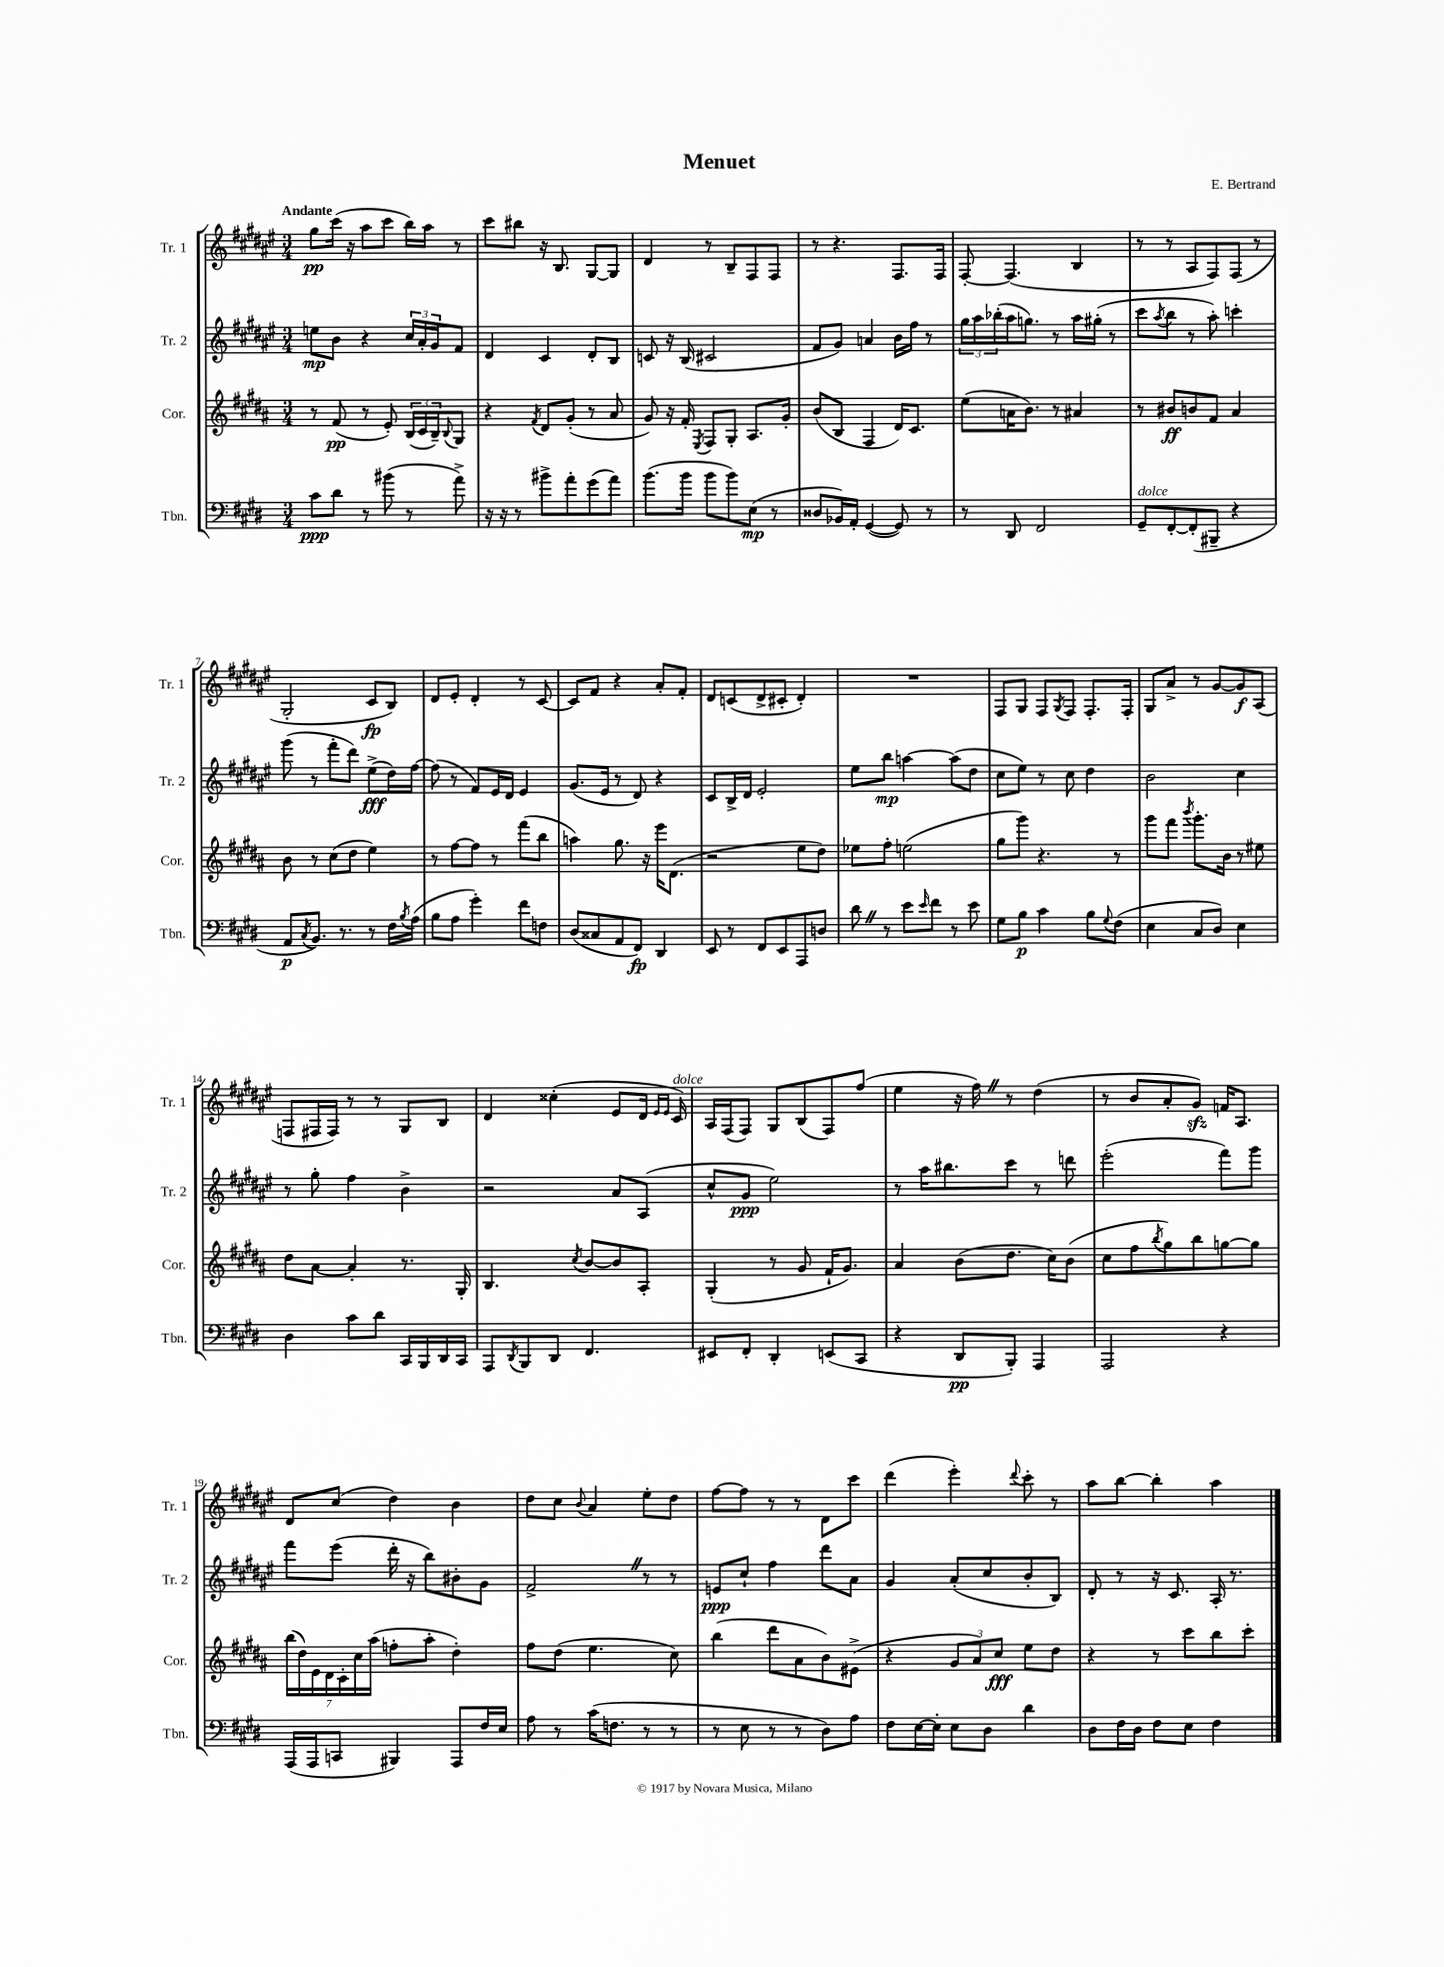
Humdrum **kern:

**kern	**dynam	**kern	**dynam	**kern	**dynam	**kern	**dynam
*part4	*part4	*part3	*part3	*part2	*part2	*part1	*part1
*staff4	*staff4	*staff3	*staff3	*staff2	*staff2	*staff1	*staff1
*I"Tbn.	*	*I"Cor.	*	*I"Tr. 2	*	*I"Tr. 1	*
*I'Tbn.	*	*I'Cor.	*	*I'Tr. 2	*	*I'Tr. 1	*
*clefF4	*	*clefG2	*	*clefG2	*	*clefG2	*
*k[f#c#g#d#]	*	*k[f#c#g#d#a#]	*	*k[f#c#g#d#a#e#]	*	*k[f#c#g#d#a#e#]	*
*M3/4	*	*M3/4	*	*M3/4	*	*M3/4	*
=1	=1	=1	=1	=1	=1	=1	=1
!	!	!	!	!	!	!LO:TX:a:B:t=Andante	!
8c#\L	ppp	8r	.	8een\L	mp	8gg#\L	pp
8d#\J	.	(8f#/	pp	8b\J	.	(16ccc#\Jk	.
.	.	.	.	.	.	16r	.
8r	.	8r	.	4r	.	8aa#\L	.
(8b#X\	.	8e'/)	.	.	.	8ccc#\J	.
8r	.	(24B/LL	.	24cc#/LL	.	16bb\LL)	.
.	.	24c#/	.	24a#'/	.	.	.
.	.	.	.	.	.	16aa#\JJ	.
.	.	24B~/J)	.	24g#/J	.	.	.
.	.	8qqB/	.	.	.	.	.
8a^\)	.	8G#/J	.	8f#/J	.	8r	.
=2	=2	=2	=2	=2	=2	=2	=2
16r	.	4r	.	4d#/	.	8ccc#\L	.
16r	.	.	.	.	.	.	.
8r	.	.	.	.	.	8bb#X\J	.
.	.	8qf#/	.	.	.	.	.
8b#X^\L	.	8d#/L	.	4c#/	.	16r	.
.	.	.	.	.	.	8.B/	.
8a'\	.	(8g#'/J	.	.	.	.	.
(8g#\	.	8r	.	8d#'/L	.	[8G#/L	.
8a\J)	.	8a#/	.	8B/J	.	8G#/J]	.
=3	=3	=3	=3	=3	=3	=3	=3
(8.b\L	.	8g#/)	.	8cn/	.	4d#/	.
.	.	16r	.	16r	.	.	.
16b\Jk	.	16f#'/	.	(16B/	.	.	.
.	.	8qE/	.	.	.	.	.
8b\L	.	8F#/L	.	2c#X/	.	8r	.
8b\)	.	8G#'/J	.	.	.	8B~/L	.
(8E\J	mp	8.A#/L	.	.	.	8F#/	.
8r	.	.	.	.	.	8F#/J	.
.	.	16g#'/Jk	.	.	.	.	.
=4	=4	=4	=4	=4	=4	=4	=4
8D##X/L	.	(8b/L	.	8f#/L	.	8r	.
16BB-X/L)	.	8B/J	.	8g#/J)	.	4.r	.
16AA'/JJ	.	.	.	.	.	.	.
([4GG#/	.	4F#/	.	4an/	.	.	.
8GG#/])	.	16d#/KL)	.	16b\LL	.	8.F#/L	.
.	.	8.c#/J	.	16ff#\JJ	.	.	.
8r	.	.	.	8r	.	.	.
.	.	.	.	.	.	16F#/Jk	.
=5	=5	=5	=5	=5	=5	=5	=5
8r	.	(8ee\L	.	24gg#\LL	.	[8F#'/	.
.	.	.	.	24aa#\	.	.	.
.	.	.	.	(24bb-X'\	.	.	.
8DD#/	.	16an\K	.	16aa#\J	.	(4.F#/]	.
.	.	8.b\J)	.	8.ggn\J)	.	.	.
2FF#/	.	.	.	.	.	.	.
.	.	8r	.	8r	.	.	.
.	.	4a#X/	.	16aa#\LL	.	4B/	.
.	.	.	.	(16gg#X'\JJ	.	.	.
.	.	.	.	8r	.	.	.
=6	=6	=6	=6	=6	=6	=6	=6
!LO:TX:a:i:t=dolce	!	!	!	!	!	!	!
8GG#~/L	.	8r	.	8ccc#\L	.	8r	.
.	.	.	.	8qaa#/	.	.	.
[8FF#'/	.	8b#X/L	ff	8bb\J	.	8r	.
(8FF#'/]	.	8bn/	.	8r	.	8A#/L	.
8BBB#X~/J	.	8f#/J	.	8aa#'\)	.	8F#/)	.
4r	.	4a#/	.	4cccn'\	.	(8F#/J	.
.	.	.	.	.	.	8r	.
!!LO:LB:g=z
=7	=7	=7	=7	=7	=7	=7	=7
8AA/L	p	8b\	.	(8ggg#\	.	2G#'/	.
8qC#/	.	.	.	.	.	.	.
8.BB/J)	.	8r	.	8r	.	.	.
.	.	(8cc#\L	.	8fff#'\L	.	.	.
8.r	.	.	.	.	.	.	.
.	.	8dd#\J	.	8ddd#\J)	.	.	.
8r	.	4ee\)	.	(8ee#^\L	fff	8c#/L	fp
16F#\LL	.	.	.	16dd#\L)	.	8B/J)	.
8qB/	.	.	.	.	.	.	.
(16A\JJ	.	.	.	[16ff#\JJ	.	.	.
=8	=8	=8	=8	=8	=8	=8	=8
8B\L	.	8r	.	(8ff#\]	.	8d#/L	.
8A\J	.	[8ff#\L	.	8r	.	8e#'/J	.
4g#'\)	.	8ff#\J]	.	8f#/L)	.	4d#'/	.
.	.	8r	.	16e#/L	.	.	.
.	.	.	.	16d#/JJ	.	.	.
8f#\L	.	(8fff#\L	.	4e#/	.	8r	.
8Fn\J	.	8bb\J	.	.	.	[8c#/	.
=9	=9	=9	=9	=9	=9	=9	=9
(8D#/L	.	4aan\)	.	(8.g#/L	.	8c#/L]	.
8C##X/	.	.	.	.	.	8f#/J	.
.	.	.	.	16e#/Jk	.	.	.
8AA/	.	8.gg#\	.	8r	.	4r	.
8FF#/J)	fp	.	.	8d#/)	.	.	.
.	.	16r	.	.	.	.	.
4DD#/	.	16eee\KL	.	4r	.	8a#'/L	.
.	.	(8.d#\J	.	.	.	.	.
.	.	.	.	.	.	8f#'/J	.
=10	=10	=10	=10	=10	=10	=10	=10
8EE/	.	2r	.	8c#/L	.	8d#/L	.
8r	.	.	.	16B^/L	.	(8cn/	.
.	.	.	.	16d#/JJ	.	.	.
8FF#/L	.	.	.	2e#'/	.	8d#^/	.
8EE/	.	.	.	.	.	8c#X'/J	.
8AAA/	.	8ee\L	.	.	.	4d#'/)	.
8Dn/J	.	8dd#\J)	.	.	.	.	.
=11	=11	=11	=11	=11	=11	=11	=11
8d#Z\	.	8ee-X\L	.	8ee#\L	.	2.r	.
8r	.	8ff#'\J	.	8bb\J	mp	.	.
8e\L	.	(2een\	.	[4aan\	.	.	.
16qqe/	.	.	.	.	.	.	.
8f#\J	.	.	.	.	.	.	.
8r	.	.	.	(8aa\L]	.	.	.
8e\	.	.	.	8dd#\J	.	.	.
=12	=12	=12	=12	=12	=12	=12	=12
8G#\L	.	8gg#\L	.	8cc#\L	.	8F#/L	.
8B\J	p	8ggg#\J)	.	8ee#\J)	.	8G#/J	.
4c#\	.	4.r	.	8r	.	8F#/L	.
.	.	.	.	.	.	8qG#/	.
.	.	.	.	8cc#\	.	8F#/J	.
8B\L	.	.	.	4dd#\	.	8.F#'/L	.
8qqG#/	.	.	.	.	.	.	.
(8F#\J	.	8r	.	.	.	.	.
.	.	.	.	.	.	16F#'/Jk	.
=13	=13	=13	=13	=13	=13	=13	=13
4E\	.	8ggg#\L	.	2b\	.	8G#/L	.
.	.	8fff#\J	.	.	.	8a#^/J	.
.	.	8qbbb/	.	.	.	.	.
8C#/L	.	8.ggg#'\L	.	.	.	8r	.
8D#/J)	.	.	.	.	.	[8g#/L	.
.	.	16b\Jk	.	.	.	.	.
4E\	.	8r	.	4cc#\	.	8g#/]	f
.	.	8ee#X\	.	.	.	(8A#/J	.
!!LO:LB:g=z
=14	=14	=14	=14	=14	=14	=14	=14
4D#\	.	8dd#\L	.	8r	.	8Fn/L	.
.	.	[8a#\J	.	8gg#'\	.	16F#X/L	.
.	.	.	.	.	.	16F#/JJ)	.
8c#\L	.	4a#'/]	.	4ff#\	.	8r	.
8d#\J	.	.	.	.	.	8r	.
16CC#/LL	.	8.r	.	4b^\	.	8G#/L	.
16BBB/	.	.	.	.	.	.	.
16DD#/	.	.	.	.	.	8B/J	.
16CC#/JJ	.	16G#'/	.	.	.	.	.
=15	=15	=15	=15	=15	=15	=15	=15
8AAA/L	.	4.B/	.	2r	.	4d#/	.
8qDD#/	.	.	.	.	.	.	.
8BBB/	.	.	.	.	.	.	.
8DD#/J	.	.	.	.	.	(4cc##X'\	.
.	.	8qcc#/	.	.	.	.	.
4.FF#/	.	[8b/L	.	.	.	.	.
.	.	8b/]	.	8a#/L	.	8e#/L	.
.	.	8A#'/J	.	(8A#/J	.	16d#/Jk	.
.	.	.	.	.	.	16qqe#/LL	.
.	.	.	.	.	.	16qqe#/JJ	.
!	!	!	!	!	!	!LO:TX:a:i:t=dolce	!
.	.	.	.	.	.	16c#/)	.
=16	=16	=16	=16	=16	=16	=16	=16
8EE#X/L	.	(4G#'/	.	8cc#^^/L	.	16A#/LL	.
.	.	.	.	.	.	(16F#/J	.
8FF#'/J	.	.	.	8g#/J	ppp	8F#/J)	.
4DD#'/	.	8r	.	2ee#\)	.	8G#/L	.
.	.	8g#/	.	.	.	(8B/	.
(8EEn/L	.	16f#`/KL	.	.	.	8F#/)	.
.	.	8.g#/J)	.	.	.	.	.
8CC#/J	.	.	.	.	.	(8ff#/J	.
=17	=17	=17	=17	=17	=17	=17	=17
4r	.	4a#/	.	8r	.	4ee#\	.
.	.	.	.	16aa#\KL	.	.	.
.	.	.	.	8.bb#X\	.	.	.
8DD#/L	pp	(8b\L	.	.	.	16r	.
.	.	.	.	.	.	16ff#Z\)	.
8BBB'/J)	.	8.dd#\J	.	8ccc#\J	.	8r	.
4AAA/	.	.	.	8r	.	(4dd#\	.
.	.	16cc#\KL)	.	.	.	.	.
.	.	(8b\J	.	8dddn\	.	.	.
=18	=18	=18	=18	=18	=18	=18	=18
2AAA/	.	8cc#\L	.	(2eee#'\	.	8r	.
.	.	8ff#\	.	.	.	8b/L	.
.	.	8qbb/	.	.	.	.	.
.	.	8gg#\)	.	.	.	8a#'/	.
.	.	8bb\	.	.	.	8g#zz/J)	.
4r	.	[8ggn\	.	8fff#\L)	.	16fn/KL	.
.	.	.	.	.	.	8.A#/J	.
.	.	8gg\J]	.	8ggg#\J	.	.	.
!!LO:LB:g=z
=19	=19	=19	=19	=19	=19	=19	=19
(16AAA/LL	.	(28bb\LL	.	8fff#\L	.	8d#/L	.
.	.	28dd#\)	.	.	.	.	.
16AAA/J	.	.	.	.	.	.	.
.	.	28e\	.	.	.	.	.
.	.	28d#\	.	.	.	.	.
8CCn/J	.	.	.	(8eee#\J	.	(8cc#/J	.
.	.	28c#'\	.	.	.	.	.
.	.	28cc#\	.	.	.	.	.
.	.	(28aa#\JJ	.	.	.	.	.
4BBB#X/)	.	8ffn'\L	.	16ddd#'\	.	4dd#\)	.
.	.	.	.	16r	.	.	.
.	.	8aa#'\J	.	8bb\L)	.	.	.
8AAA/L	.	4dd#'\)	.	8b#X'\	.	4b\	.
16F#/L	.	.	.	8g#\J	.	.	.
16E/JJ	.	.	.	.	.	.	.
=20	=20	=20	=20	=20	=20	=20	=20
8A\	.	8ff#\L	.	2f#^Z/	.	8dd#\L	.
8r	.	(8dd#\J	.	.	.	8cc#\J	.
.	.	.	.	.	.	8qqb/	.
(16c#\KL	.	4.ee\	.	.	.	4a#/	.
8.Fn\J	.	.	.	.	.	.	.
8r	.	.	.	8r	.	8ee#'\L	.
8r	.	8cc#\)	.	8r	.	8dd#\J	.
=21	=21	=21	=21	=21	=21	=21	=21
8r	.	(4bb\	.	8en/L	ppp	[8ff#\L	.
8E\	.	.	.	8cc#`/J	.	8ff#\J]	.
8r	.	8ddd#\L	.	4ff#\	.	8r	.
8r	.	8a#\	.	.	.	8r	.
8D#\L)	.	8b\)	.	8ddd#\L	.	8d#\L	.
8A\J	.	(8e#X^\J	.	8a#\J	.	8ccc#\J	.
=22	=22	=22	=22	=22	=22	=22	=22
8F#\L	.	4r	.	4g#/	.	(4ddd#\	.
[16E\L	.	.	.	.	.	.	.
16E'\JJ]	.	.	.	.	.	.	.
8E\L	.	12g#/L	.	(8a#'/L	.	4eee#'\)	.
.	.	12a#/)	.	.	.	.	.
8D#\J	.	.	.	8cc#/	.	.	.
.	.	12cc#/J	fff	.	.	.	.
.	.	.	.	.	.	8qqddd#/	.
4d#\	.	8ee\L	.	8b'/	.	8ccc#'\	.
.	.	8dd#\J	.	8B/J)	.	8r	.
=23	=23	=23	=23	=23	=23	=23	=23
8D#\L	.	4r	.	8d#'/	.	8aa#\L	.
16F#\L	.	.	.	8r	.	[8bb\J	.
16D#\JJ	.	.	.	.	.	.	.
8F#\L	.	8r	.	16r	.	4bb'\]	.
.	.	.	.	8.c#/	.	.	.
8E\J	.	8ccc#\L	.	.	.	.	.
4F#\	.	8bb\	.	16A#'/	.	4aa#\	.
.	.	.	.	8.r	.	.	.
.	.	8ccc#'\J	.	.	.	.	.
==	==	==	==	==	==	==	==
*-	*-	*-	*-	*-	*-	*-	*-
